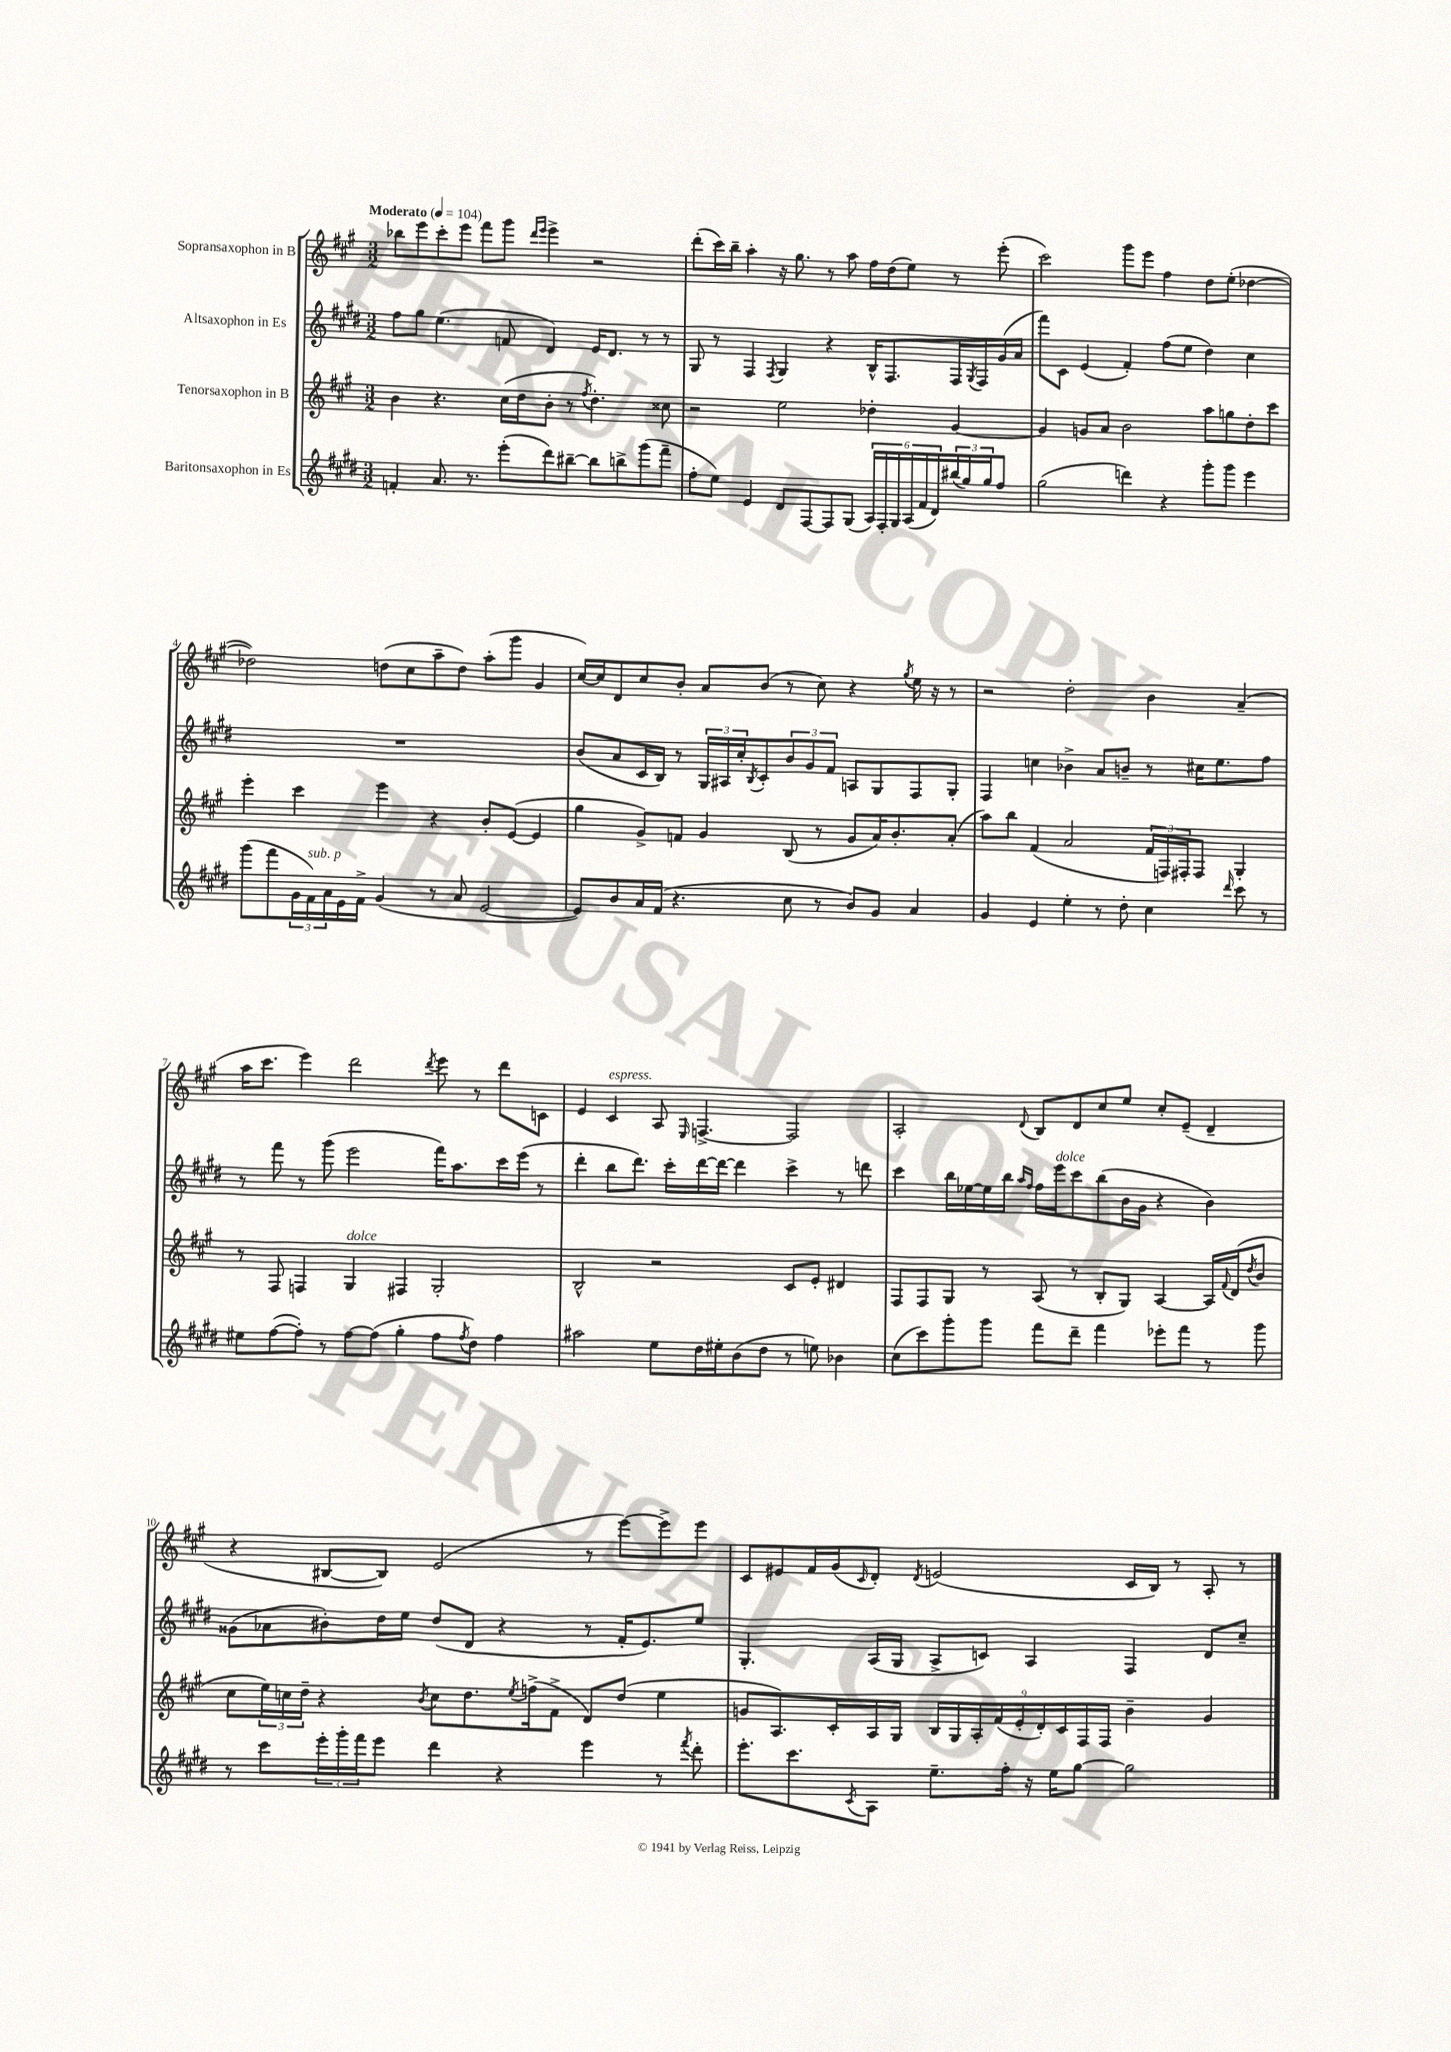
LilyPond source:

<<
\new StaffGroup <<
\new Staff = "s0" \with { instrumentName = "Sopransaxophon in B" } {
    \clef treble \key a \major \numericTimeSignature \time 3/2 \tempo "Moderato" 4 = 104
    bes''8 e'''8 cis'''8-. e'''8 fis'''8 gis'''8 \grace { d'''16 e'''16 } e'''4-> r2 |
    d'''8-.( cis'''16) b''16-- a''4-. r16 gis''8. r8 a''8 fis''16 d''16( e''8) r8 e'''8-.( |
    cis'''2) gis'''8 e'''8 fis''4 d''8 e''8-.( des''4~ |
    des''2) d''8( cis''8 a''8-- d''8) a''8-.( gis'''8 gis'4 |
    cis''16~) cis''16 d'8 cis''8 b'8-. a'8 b'8( r8 cis''8) r4 \acciaccatura { gis''8 } e''16 r16 r8 |
    r2 d''2-. b'4 a'4--( |
    a''16 cis'''8. e'''4) d'''2 \acciaccatura { d'''8 } e'''8 r8 d'''8 c'8 |
    e'4 cis'4^\markup { \italic "espress." } a8 \grace { e16 } f4.~-> f2 |
    a2-. \appoggiatura { d'8 } b8 d'8 cis''8 e''8 cis''8-. e'8--( d'4-- |
    r4 bis8~ bis8) e'2( r8 e'''8~) e'''8-> e'''8 |
    cis'8 eis'8 fis'16 gis'16( \grace { cis'16 } d'8-.) \acciaccatura { d'8 } e'2( cis'16 b16) r8 a8-. r8 \bar "|." |
}
\new Staff = "s1" \with { instrumentName = "Altsaxophon in Es" } {
    \clef treble \key e \major \numericTimeSignature \time 3/2
    fis''8 gis''8 e''4.( f'8 dis'4) e'16 dis'8. r8 r8 |
    gis8 r8 fis4 \acciaccatura { fis8 } gis4 r4 b16-^ fis8. fis16 \acciaccatura { gis8 } fis16 gis'16( a'16 |
    fis'''8) cis'8 e'4( fis'4-.) fis''8( e''8 dis''4) cis''4 |
    R1. |
    b'8( a'8 cis'16 b16) r8 \tuplet 3/2 { gis16 ais16 cis''16-. } \acciaccatura { b8 } cis'8-. \tuplet 3/2 { b'8 gis'8 fis'8 } a8 gis8 fis8 gis8-. |
    fis4 c''4 bes'4-> a'8 b'8-- r8 cis''16 e''8. fis''8 |
    r8 fis'''8 r8 gis'''8( e'''2 fis'''16) a''8. cis'''16 e'''16( r8 |
    dis'''4-. b''8 dis'''8.) cis'''16-. dis'''16~ dis'''16~ dis'''4 cis'''4-> r8 d'''8 |
    cis'''4 b''16 ees''16~ ees''16 b''16 \grace { a''16 fis''16 } fis''16 e'''16^\markup { \italic "dolce" } cis'''8 b''8( b'16 gis'16 r4 b'4) |
    gisis'8( aes'8 bis'8-.) dis''16 e''16 dis''8( dis'8 r4 r8 fis'16-. e'8.) e''8 |
    gis4.-. a16( gis16 a8-> c'8) a4 fis4 dis'8 cis''8-- \bar "|." |
}
\new Staff = "s2" \with { instrumentName = "Tenorsaxophon in B" } {
    \clef treble \key a \major \numericTimeSignature \time 3/2
    b'4 r4. cis''16( d''16 b'8-. r8 \acciaccatura { fis''8 } d''4.-.) cisis''8 |
    r2 e''2 des''4-. gis'4~ |
    gis'4 g'8 a'8 b'2 a''8 g''8 d''8-. cis'''8 |
    e'''4-. cis'''4 e'''4 r4 b'8-. e'8~( e'4 |
    gis''4 gis'8->) f'8 gis'4 b8( r8 gis'8 a'16) b'8.-. a'8-.( |
    a''8) b''8 fis'4( a'2 \tuplet 3/2 { fis'16 f16) fis16-. } fis8 gis4-. |
    r8 fis8 f4 gis4^\markup { \italic "dolce" } fis4 gis2-. |
    b2-^ r2 cis'8 e'8-. dis'4 |
    fis8 fis8 gis8 r8 a8( r8 b8-. gis8) a4~ a16 \appoggiatura { fis'8 } d'16( \acciaccatura { d''8 } b'8 |
    cis''8 \tuplet 3/2 { e''16) c''16 d''16-- } r4 \acciaccatura { b'8 } c''8 d''8. \acciaccatura { e''8 } f''16->( fis'8-> d'8) d''8( e''4 |
    g'8 a8.) cis'16-. a16 gis16 \tuplet 9/8 { b16 gis16 a16-. fis'16( e'16-. d'16-.) cis'16 fis16 fis16 } b'4-- g'4 \bar "|." |
}
\new Staff = "s3" \with { instrumentName = "Baritonsaxophon in Es" } {
    \clef treble \key e \major \numericTimeSignature \time 3/2
    f'4-. a'8. r8. e'''8-.( dis'''8) bis''8~-- bis''8 b''8-> gis'''8( fis'''8-- |
    fis''8-. e''8) e'4 dis'8 fis8~ fis8 gis8( \tuplet 6/4 { a16) fis16-. gis16 a16( fis'16 dis'16) } \tuplet 3/2 { bis''16( gis''16) gis''16 } fis''8 |
    gis''2( d'''4) r4 gis'''8-. gis'''8 e'''4 |
    gis'''8( fis'''8 \tuplet 3/2 { gis'16 fis'16^\markup { \italic "sub. p" }) a'16 } e'16 fis'16-> gis'4( r8 a'8 e'2~ |
    e'8) b'8 a'16 fis'16( r4. cis''8 r8 b'8) gis'8 a'4 |
    gis'4 e'4 e''4-. r8 dis''8-. cis''4 \grace { dis'''16 } cis'''8 r8 |
    eis''8 fis''8~( fis''8-.) r8 fis''8~ fis''8( gis''4-. fis''8 \acciaccatura { fis''8 } dis''8) fis''4 |
    ais''2 e''8 dis''16 eis''16-. b'8( dis''8 r8 e''8) bes'4 |
    cis''8( cis'''8) gis'''8-. gis'''8 fis'''8 dis'''8-- fis'''4 ees'''8-. fis'''8 r8 gis'''8 |
    r8 cis'''8 \tuplet 3/2 { e'''16-. gis'''16-. fis'''16 } e'''8 dis'''4 r4 e'''4 r8 \acciaccatura { fis'''8 } dis'''8-. |
    e'''8.-. cis'''8. \acciaccatura { cis'8 } a8 e''8.-- fis''16-. r16 e''16 gis''8~ gis''2 \bar "|." |
}
>>
>>
